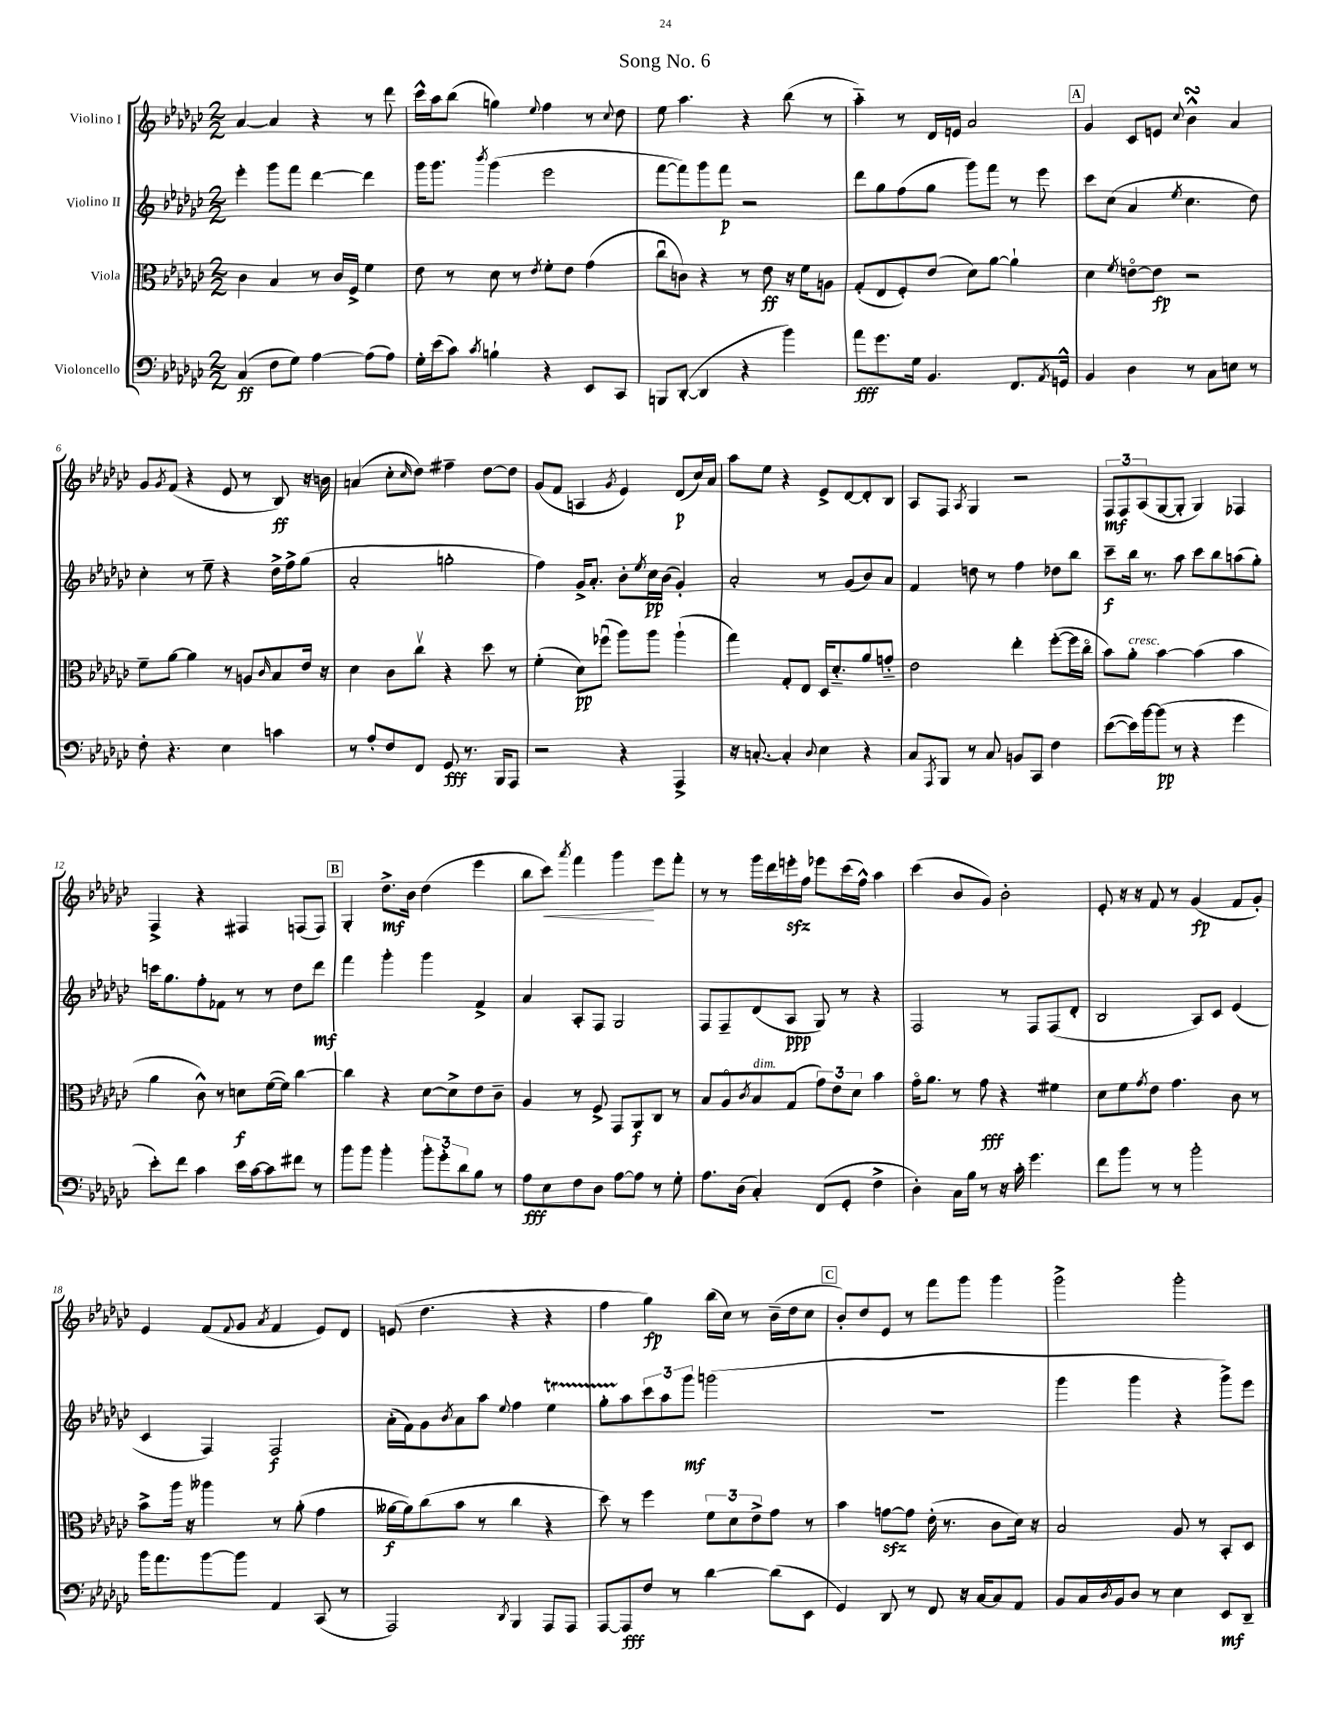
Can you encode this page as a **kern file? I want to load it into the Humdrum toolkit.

**kern	**kern	**kern	**kern
*staff4	*staff3	*staff2	*staff1
*clefF4	*clefC3	*clefG2	*clefG2
*k[b-e-a-d-g-c-]	*k[b-e-a-d-g-c-]	*k[b-e-a-d-g-c-]	*k[b-e-a-d-g-c-]
*M2/2	*M2/2	*M2/2	*M2/2
(4C-	4c-	4eee-'	[4a-
8F	4B-	8ggg-	4a-]
8G-)	.	8fff	.
[4A-	8r	[4ddd-	4r
.	16c-	.	.
.	16F^	.	.
(8A-]	4f	4ddd-]	8r
8A-)	.	.	8ddd-
=	=	=	=
16G-'	8e-	16ggg-	16ccc-^^
(16e-	.	8.ggg-	16aa-
8c-)	8r	.	(8bb-
8qc-	.	8qbbb-	.
4B`	8d-	(4ggg-	4gg)
.	8r	.	.
.	8qe-	.	8qqee-
4r	8f'	2eee-	4ff
.	8e-	.	.
8EE-	(4g-	.	8r
.	.	.	8qqcc-
8CC-	.	.	8dd-
=	=	=	=
8BBB	8cc-u	[8fff	8ee-
([8DD-'	8c)	8fff])	4.aa-
4DD-]	4r	8ggg-	.
.	.	8fff	.
4r	8r	2r	4r
.	8e-	.	.
4b-)	16r	.	(8bb-
.	16f	.	.
.	8A	.	8r
=	=	=	=
8a-	(8G-'	8ddd-	4aa-'~)
8.g-	8E-	8gg-	.
.	8F')	(8ff	8r
16G-	.	.	.
4.BB-	(8e-	8gg-	16d-
.	.	.	16e
.	8d-)	8ggg-)	2a-
.	[8a-	8fff	.
8.FF	4a-`]	8r	.
.	.	8eee-	.
8qAA-	.	.	.
16GG^^	.	.	.
=	=	=	=
4BB-	4d-	8ccc-	4g-
.	.	(8cc-	.
.	8qf	.	.
4D-	[8eo	4a-	8c-
.	8e]	.	8e
.	.	8qee-	8qqcc-
8r	2r	4.cc-	4b-^^
8C-	.	.	.
8E	.	.	4a-
8r	.	8dd-)	.
=	=	=	=
8F'	8f~	4cc-'	8g-
.	.	.	8qg-
4.r	[8a-	.	(8f
.	4a-]	8r	4r
.	.	8ee-~	.
4E-	8r	4r	8e-
.	8A	.	8r
.	16qqc-	.	.
4c	8B-	16dd-^	8B-)
.	.	16ff^	.
.	16e-	(8gg-	16r
.	16r	.	16b
=	=	=	=
8r	4d-	2a-'	(4a
8A-'	.	.	.
8F	8c-	.	8cc-'
.	.	.	16qqcc-
8FF	8cc-v	.	8dd-)
8GG-	4r	2gg'	4ff#~
8.r	.	.	.
.	8dd-	.	[8dd-
16BBB-	.	.	.
8AAA-	8r	.	8dd-]
=	=	=	=
2r	(4f'	4ff)	(8g-
.	.	.	8f
.	8d-)	16g-^	4A
.	.	8.a-'	.
.	(8ff-u	.	.
.	.	.	8qg-
4r	8aa-)	8b-'	4e-)
.	.	8qee-	.
.	8aa-	16cc-	.
.	.	(16b-	.
4AAA-^	(4aa-`	4g-')	(8d-
.	.	.	16cc-)
.	.	.	16a-
=	=	=	=
16r	4gg-)	2a-'	8aa-
[8.C'	.	.	.
.	.	.	8ee-
4C']	8G-'	.	4r
.	8E-	.	.
8qqD-	.	.	.
4E-	16D-	8r	8e-^
.	8.d-'~	.	.
.	.	(8g-	[8d-
4r	8a-	8b-)	8d-']
.	8g'~	8a-	8B-
=	=	=	=
8C-	2e-	4f	8A-
8qAAA-	.	.	.
8BBB-	.	.	8F
.	.	.	8qA-
8r	.	8dd	4G-
8C-	.	8r	.
8BB	4ee-'	4ff	2r
8CC-	.	.	.
4F	([8ff'	8dd-	.
.	16ff]	8bb-	.
.	16cc-o	.	.
=	=	=	=
([8e-	8b-)	8ccc-~	12F
.	.	.	12F
16e-])	8a-'	16bb-	.
.	.	.	(12A-
[16b-	.	8.r	.
(8b-]	[4b-	.	[8G-
8r	.	8aa-	8G-']
4r	(4b-]	8ccc-	4G-)
.	.	8bb-	.
4g-	4b-	(8aa	4F-
.	.	8gg-')	.
=	=	=	=
8e-')	4a-	16ccc	4F^
.	.	8.gg-	.
8f	.	.	.
4c-	8c-^^)	8ff'	4r
.	8r	8f-	.
16e-	8d	8r	4F#
[16c-	.	.	.
8c-]	([16f	8r	.
.	16f])	.	.
8f#	[4cc-	8dd-	(8F
8r	.	8ddd-	8F)
=	=	=	=
8b-	4cc-]	4fff	4G-'
8b-	.	.	.
4b-'	4r	4ggg-'	8.dd-^
.	.	.	16b-
12b-'	[8d-	4ggg-	(4dd-
12g-'	.	.	.
.	8d-^]	.	.
12d-	.	.	.
8B-	8e-	4f^	4eee-
8r	8c-~	.	.
=	=	=	=
8A-	4A-	4a-	8bb-
8E-	.	.	8ccc-)
.	.	.	8qaaa-
8F	8r	8A-'	4fff
8D-	8F^	8F	.
[8A-	8GG-	2G-	4ggg-
8A-]	8AA-	.	.
8r	8C-	.	8eee-
8G-'	8r	.	8fff'
=	=	=	=
8.A-	8B-	8F	8r
.	8A-o	8F~	8r
(16D-	.	.	.
.	8qc-	.	.
4C-')	8B-	(8d-	16ggg-
.	.	.	16ddd-
.	(8G-	8A-	16eee'
.	.	.	16ff
(8FF	12g-)	8G-)	8eee-
.	12e-	.	.
8GG-'	.	8r	(16ccc-
.	12d-	.	.
.	.	.	16ff^^)
4F^	4b-	4r	4aa-
=	=	=	=
4D-')	16g-o	2F	(4ccc-
.	8.a-	.	.
16C-	8r	.	8b-
16B-	.	.	.
8r	8g-	.	8g-)
16r	4r	8r	2b-'
16c-'	.	.	.
4.g-	.	8F	.
.	4f#	(8F	.
.	.	8d-'	.
=	=	=	=
8f	8d-	2B-	8e-'
8b-	8f	.	16r
.	.	.	16r
.	8qg-	.	.
8r	8e-	.	8f
8r	4.g-	.	8r
2b-'	.	8A-)	(4g-
.	.	8c-	.
.	8c-	(4e-	8f
.	8r	.	8g-')
=	=	=	=
16b-	8b-^	4c-	4e-
8.a-	.	.	.
.	16aa-	.	.
.	16r	.	.
[8b-	4aa--	4F)	(8f
.	.	.	8qqf
8b-]	.	.	8g-
.	.	.	8qa-
4AA-	8r	2F	4f
.	(8a-'	.	.
(8CC-	4g-	.	8e-)
8r	.	.	8d-
=	=	=	=
2AAA-)	[16a--	(16a-'	(8e
.	16a--])	16f)	.
.	(8cc-	8g-	4.dd-
.	.	8qb-	.
.	8b-	8a-	.
.	8r	8aa-	.
8qDD-	.	8qqee-	.
4BBB-	4cc-	4ff	4r
8AAA-	4r	4ee-	4r
8AAA-	.	.	.
=	=	=	=
[8AAA-	8dd-)	8gg-'	4ff
8AAA-]	8r	8aa-	.
8F	4ff	12ccc-	4gg-)
.	.	12aa-	.
8r	.	.	.
.	.	12ggg-	.
[4d-	12f	(2ggg	(16bb-
.	.	.	16cc-)
.	12d-	.	.
.	.	.	8r
.	12e-^	.	.
(8d-]	8g-	.	(16b-~
.	.	.	16dd-
8EE-	8r	.	8cc-
=	=	=	=
4GG-)	4b-	1r	8b-')
.	.	.	8dd-
8DD-	[8g	.	8e-
8r	8g]	.	8r
8FF	(16e-'	.	8fff
.	8.r	.	.
16r	.	.	8ggg-
[16C-	.	.	.
8C-]	8c-	.	4ggg-
8AA-	16d-)	.	.
.	16r	.	.
=	=	=	=
8BB-	2B-	4ggg-	2ggg-^
16C-	.	.	.
8qD-	.	.	.
16BB-	.	.	.
8D-	.	4ggg-	.
8r	.	.	.
4E-	8A-	4r	2ggg-'
.	8r	.	.
8EE-	8BB-'	8ggg-^)	.
8DD-~	8D-	8eee-	.
==	==	==	==
*-	*-	*-	*-
